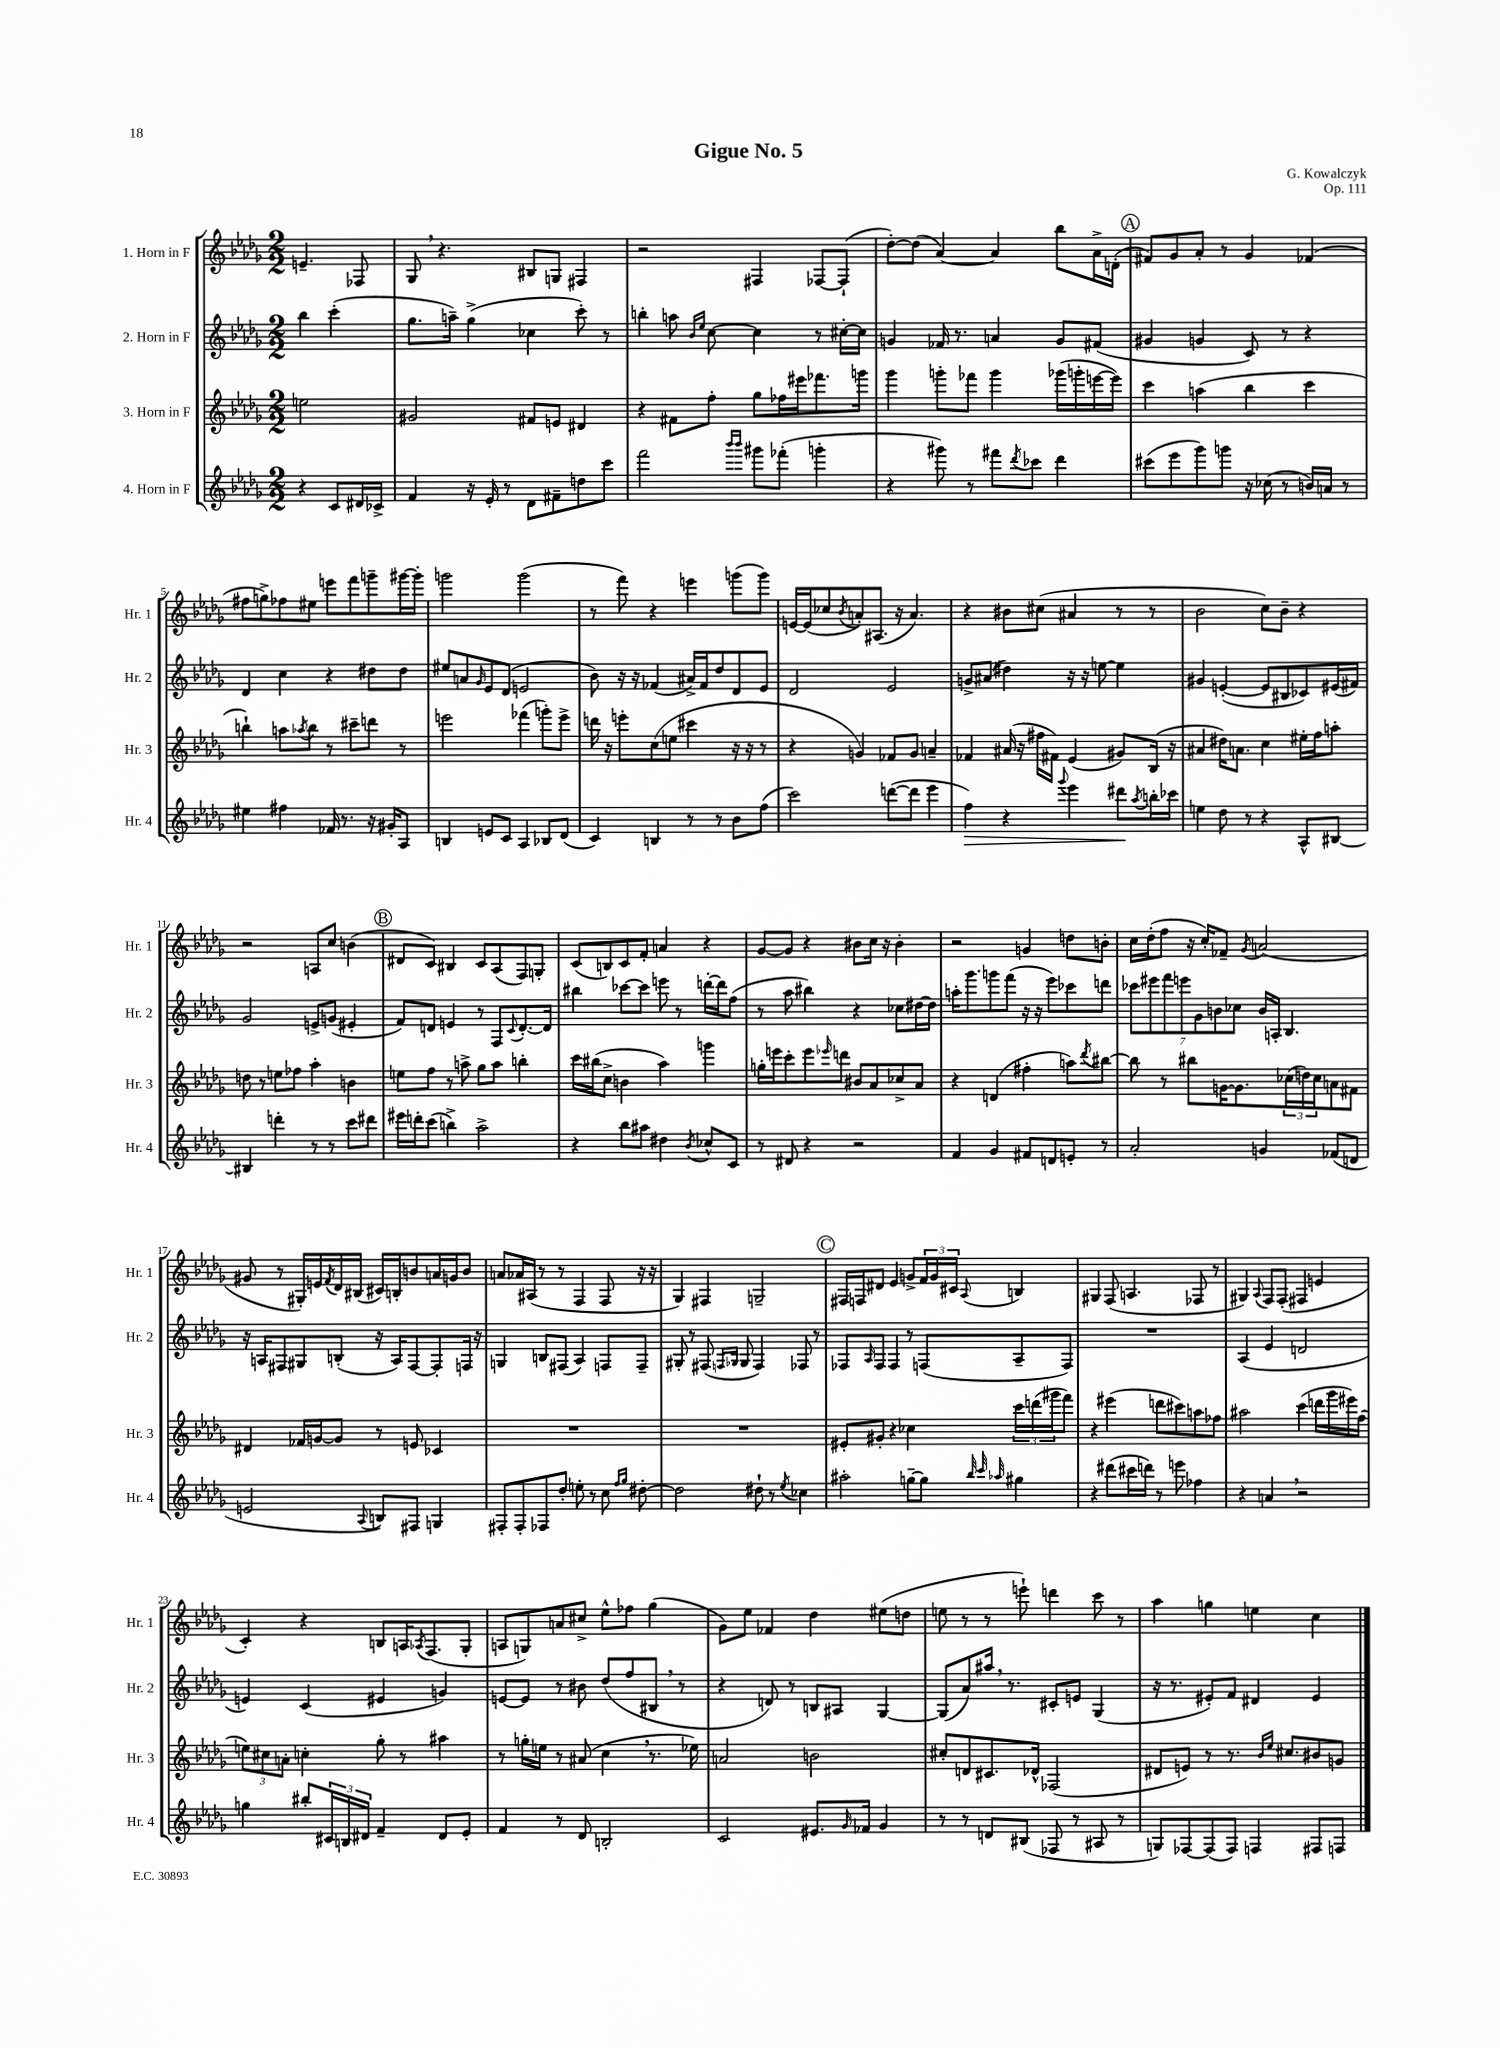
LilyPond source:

\header { title = "Gigue No. 5" composer = "G. Kowalczyk" opus = "Op. 111" }
<<
\new StaffGroup <<
\new Staff = "s0" \with { instrumentName = "1. Horn in F" shortInstrumentName = "Hr. 1" } {
    \clef treble \key des \major \numericTimeSignature \time 2/2 \partial 2
    e'4.-- fes8 |
    ges8 \breathe r4. bis8 g8 fis4 |
    r2 fis4 fes8~ fes8-!( |
    des''8~-.) des''8( aes'4~) aes'4 bes''8 aes'16-> d'16-.( |
    \mark \markup { \circle "A" } fis'8) ges'8 aes'8-. r8 ges'4 fes'4( |
    fis''8 g''8->) fes''8 eis''8 e'''8 f'''8 g'''8-- gis'''16~ gis'''16-. |
    g'''2 g'''2( |
    r8 f'''8) r4 e'''4 g'''8( g'''8) |
    e'16~ e'16( ces''8 \acciaccatura { bes'8 } a'8-.) ais8.( r16 a'4.) |
    r4 bis'8 cis''8( ais'4 r8 r8 |
    bes'2 c''8) bes'8-- r4 |
    r2 a8 c''8 b'4( |
    \mark \markup { \circle "B" } dis'8 c'8) bis4 c'8 aes8( f8) g8-. |
    c'8( b8) c'8 f'8-. a'4 r4 |
    ges'8~ ges'8 r4 bis'8 c''16 r16 bis'4-. |
    r2 g'4 d''8 b'8-. |
    c''16 des''16-.( f''8 r16 c''16-.) fes'8-- \acciaccatura { ges'8 } a'2( |
    gis'8 r8 gis16-.) e'16 \acciaccatura { f'8 } des'16 bis16( cis'16) b16-. b'8 a'16 g'16 b'8 |
    a'8 aes'16 ais16( r8 r8 f4 f8 r16 r16 |
    ges4) fis4 g2-- |
    \mark \markup { \circle "C" } fis16 f16 dis'8 ees'4 g'8-> \tuplet 3/2 { f'16 g'16 cis'16 } \appoggiatura { aes8 } b4 |
    gis4 f8( a4. fes8 r8 |
    gis4) \appoggiatura { aes8 } f8 f8-.( fis4 e'4 |
    c'4-.) r4 b8 a16 \acciaccatura { aes8 } f8.( ges8-. |
    a8 g8) a'8 cis''8-> ees''8-^ fes''8 ges''4( |
    ges'8) ees''8 fes'4 des''4 eis''8( d''8 |
    e''8 r8 r8 e'''8-!) d'''4 c'''8 r8 |
    aes''4 g''4 e''4 c''4 \bar "|." |
}
\new Staff = "s1" \with { instrumentName = "2. Horn in F" shortInstrumentName = "Hr. 2" } {
    \clef treble \key des \major \numericTimeSignature \time 2/2 \partial 2
    bes''4 c'''4-.( |
    ges''8. a''16--) ges''4->( ces''4 c'''8-.) r8 |
    b''4-. a''8 \grace { bes'16 ees''16 } c''8~ c''4 r8 cis''16~-. cis''16 |
    g'4 fes'16 r8. a'4 g'8 fis'8( |
    \mark \markup { \circle "A" } gis'4 g'4 c'8) r8 r4 |
    des'4 c''4 r4 dis''8 dis''8 |
    eis''8 a'8 \grace { ges'16 } ees'8 des'8( e'2 |
    bes'8) r16 r16 fes'4( ais'16->) fes'16 des''8 des'8 ees'8 |
    des'2 ees'2 |
    g'8-> ais'8( dis''4) r16 r16 e''8~ e''4 |
    gis'4 e'4~-.( e'8 bis8 ces'8) eis'16( fis'16) |
    ges'2 e'8-> g'8( eis'4-. |
    \mark \markup { \circle "B" } f'8) d'8 e'4 r8 f8 \appoggiatura { c'8 } d'8.~-. d'16 |
    bis''4 ces'''8~ ces'''8 e'''8 r8 d'''16~-. d'''16 f''8( |
    r8 aes''8 bis''4) r4 ces''8 dis''16~ dis''16 |
    a''16-. ges'''8. g'''8 f'''8( r16 r16 ees'''8) ces'''8 d'''8 |
    \tuplet 7/4 { ces'''8 eis'''8 f'''8 e'''8 ges'8 b'8 ces''8 } b'16 a16-. bes4. |
    r16 a16 fis8 gis8 b8-.( r16 a16) fis8~ fis8-. f16 r16 |
    g4 b8 fis8( aes4) f8 f8-- |
    gis8-. r8 fis8( \grace { f16 ges16 } ges8 f4) fes8 r8 |
    \mark \markup { \circle "C" } fes8 \grace { aes16 } fes8 fes4 r8 f8( aes8-- f8) |
    R1 |
    aes4( ees'4 d'2 |
    e'4) c'4( eis'4 g'4) |
    e'8~ e'8 r8 bis'8 des''8( f''8 bis8 \breathe r8 |
    r4 d'8) r8 b8 ais8 ges4~ |
    ges8( aes'8) ais''16 \breathe r8. cis'8-. e'8 ges4( |
    r16 r8. eis'8-.) f'8 dis'4 eis'4 \bar "|." |
}
\new Staff = "s2" \with { instrumentName = "3. Horn in F" shortInstrumentName = "Hr. 3" } {
    \clef treble \key des \major \numericTimeSignature \time 2/2 \partial 2
    e''2 |
    gis'2 fis'8 e'8 dis'4 |
    r4 fis'8 f''8-. ges''8 fes''16 eis'''16 fes'''8. g'''16 |
    ges'''4 g'''8-. fes'''8 g'''4 ges'''16( g'''16-. e'''16~ e'''16) |
    \mark \markup { \circle "A" } c'''4 a''4( bes''4 c'''4 |
    b''4-!) a''8 \acciaccatura { aes''8 } b''8 r8 cis'''8-- d'''8 r8 |
    e'''2 fes'''4( g'''8-.) e'''8-> |
    d'''16 r16 e'''8-. c''8( e''8 cis'''4 r16 r16 r8 |
    r4 g'4) fes'8 g'8 a'4-- |
    fes'4 ais'16( r16 fis''16 fis'16) ees'4( gis'8) bes16( r16 |
    ais'4 dis''16) a'8. c''4 eis''16-. f''16 a''8-. |
    d''8 r8 e''8 fes''8 aes''4-. b'4 |
    \mark \markup { \circle "B" } e''8 f''8 r8 a''8-> ges''8 a''8 b''4-. |
    c'''16 bis''16( c''8-> b'4 aes''4) g'''4 |
    g''16-. e'''16 c'''8-. e'''8 \grace { ees'''16 } d'''8 bis'8 aes'8 ces''8-> aes'8 |
    r4 d'4( fis''4-. a''8) \acciaccatura { des'''8 } bis''8~ |
    bis''8 r8 bis''8 g'16~ g'8. \tuplet 3/2 { ces''16( d''16) ces''16 } a'8 fis'8 |
    dis'4 fes'16 g'16~ g'8 r8 e'8 ces'4 |
    R1 |
    R1 |
    \mark \markup { \circle "C" } eis'8-. gis'8-. r4 ces''4 \tuplet 3/2 { c'''16 d'''16( gis'''16 } f'''8) |
    r4 eis'''4( d'''8 cis'''8) a''8 fes''8 |
    ais''2 c'''4( d'''16 ges'''16 eis'''16) f''16( |
    \tuplet 3/2 { e''8) cis''8 a'8-. } c''4-. ges''8-. r8 ais''4 |
    r8 g''16-. e''16 r8 ais'8( c''4 \breathe r8. ees''16) |
    a'2 b'2 |
    cis''8-. d'8 cis'8. des'16-^ fes2( |
    dis'8 e'8) r8 r8. \grace { bes'16 ees''16 } cis''8. bis'8 g'8 \bar "|." |
}
\new Staff = "s3" \with { instrumentName = "4. Horn in F" shortInstrumentName = "Hr. 4" } {
    \clef treble \key des \major \numericTimeSignature \time 2/2 \partial 2
    r4 c'8 dis'16 ces'16-> |
    f'4 r16 ees'16-. r8 des'8 fis'8-- d''8 c'''8 |
    f'''2 \grace { bes'''16 bes'''16 } gis'''8 fes'''8-.( g'''4-. |
    r4 gis'''8) r8 fis'''8 \acciaccatura { des'''8 } ces'''8 des'''4 |
    \mark \markup { \circle "A" } cis'''8( ees'''8 ges'''8) g'''8 r16 ces''16( r8 b'16) a'16 r8 |
    eis''4 fis''4 fes'16 r8. r16 gis'16-. aes8 |
    b4 e'8 c'8 aes4 bes8 des'8( |
    c'4) b4 r8 r8 bes'8 f''8( |
    c'''2) d'''8~( d'''8 ees'''4 |
    f''4\>) r4 \appoggiatura { ges'''8 } ees'''4 dis'''8\! \acciaccatura { aes''8 } b''16-. ces'''16 |
    e''4 des''8 r8 r4 aes8-^ bis8~ |
    bis4 d'''4-. r8 r8 c'''8 dis'''8 |
    \mark \markup { \circle "B" } eis'''16 d'''16-. c'''8( b''4->) aes''2-> |
    r4 bes''8 ais''8 dis''4 \acciaccatura { bes'8 } ces''8-^ c'8 |
    r8 dis'8 r4 r2 |
    f'4 ges'4 fis'8 d'8 e'8-. r8 |
    aes'2-. g'4 fes'8( d'8 |
    e'2 \appoggiatura { aes8 } b8) fis8 g4 |
    fis8-. fis8-. fes8 des''8-. e''8-. r8 c''8 \grace { f''16 ges''16 } dis''8~-. |
    dis''2 dis''8-! r8 \acciaccatura { ees''8 } ces''4 |
    \mark \markup { \circle "C" } ais''2-. g''8~-- g''8 \grace { bes''32 c'''32 aes''32 } gis''4 |
    r4 dis'''8( cis'''16 d'''16) r8 e'''8 fes''4 |
    r4 a'4 \breathe r2 |
    g''4 bis''8-. \tuplet 3/2 { cis'16 b16 dis'16 } f'4-- dis'8 ees'8-. |
    f'4 r8 des'8 b2-. |
    c'2 eis'8. \grace { ges'16 } fes'16 ges'4 |
    r8 r8 d'8 bis8( fes8 r8 ais8 r8 |
    g8) fes8~ fes8( fes8) f4 fis8 f8 \bar "|." |
}
>>
>>
